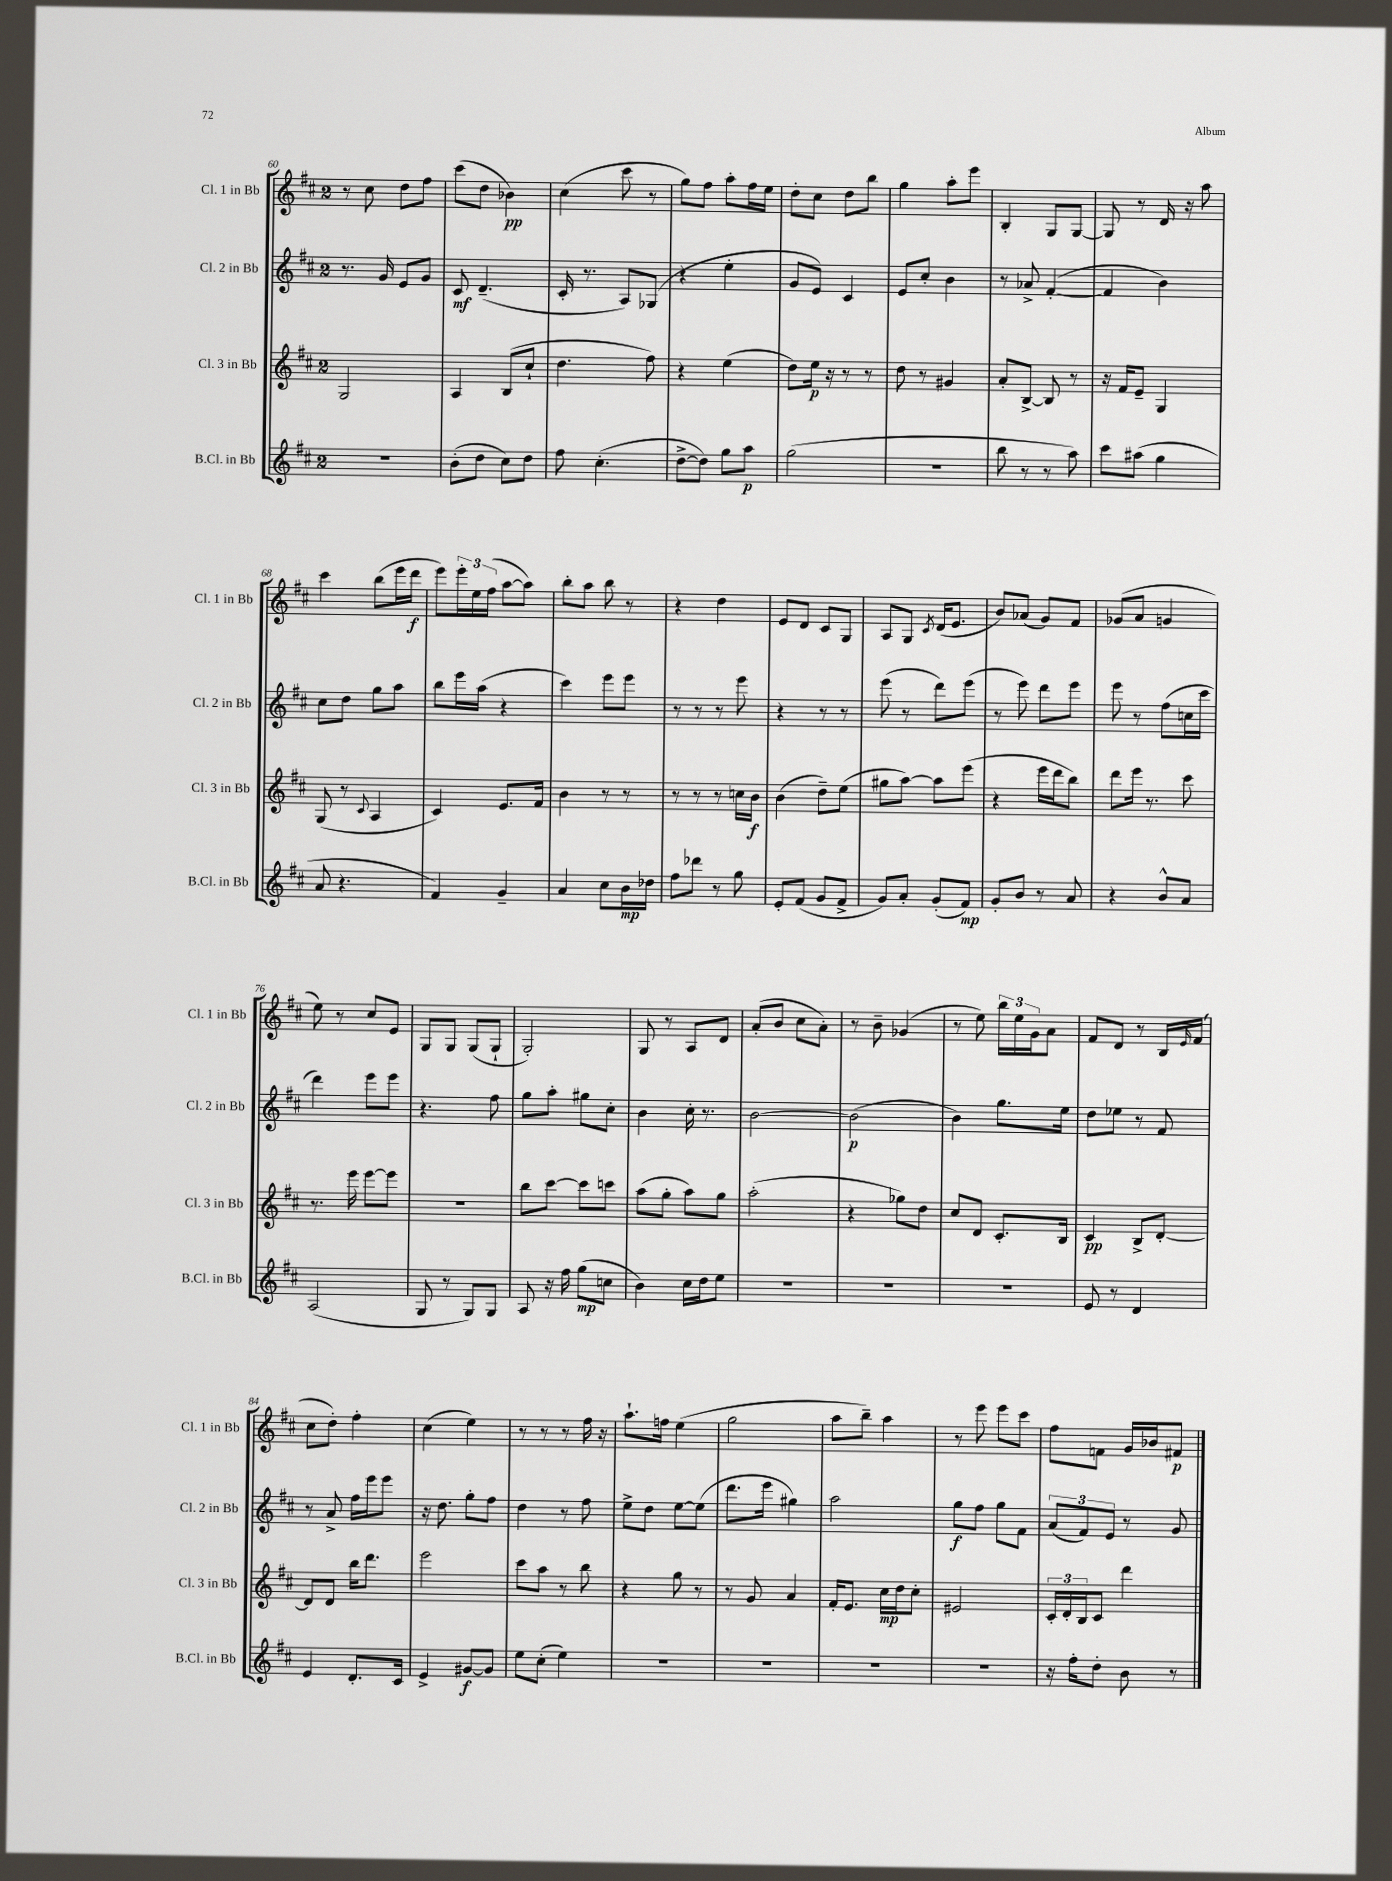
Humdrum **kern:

**kern	**kern	**kern	**kern
*staff4	*staff3	*staff2	*staff1
*clefG2	*clefG2	*clefG2	*clefG2
*k[f#c#]	*k[f#c#]	*k[f#c#]	*k[f#c#]
*M2/4	*M2/4	*M2/4	*M2/4
2r	2G	8.r	8r
.	.	.	8cc#
.	.	16g	.
.	.	8e	8dd
.	.	8g	8ff#
=	=	=	=
(8b'	4A	8c#	(8ccc#
8dd	.	(4.d~	8dd
8cc#)	(8B	.	4b-)
8dd	8cc#`	.	.
=	=	=	=
8ff#	4.dd	16c#'	(4cc#
.	.	8.r	.
(4.cc#'	.	.	.
.	.	8A)	8ccc#
.	8ff#)	(8G-	8r
=	=	=	=
[8dd^	4r	4r	8gg)
8dd])	.	.	8ff#
8gg	(4ee	4ee'	8aa'
8aa	.	.	16ff#
.	.	.	16ee
=	=	=	=
(2gg	8dd)	8g	8dd'
.	16ee	8e)	8cc#
.	16r	.	.
.	8r	4c#	8dd
.	8r	.	8bb
=	=	=	=
2r	8dd	8e	4gg
.	8r	8cc#'	.
.	4g#	4b	8aa'
.	.	.	8eee
=	=	=	=
8bb	8a'	8r	4B'
8r	[8B^	8a-^	.
8r	8B]	([4f#'	8G
8aa)	8r	.	[8G
=	=	=	=
8ccc#	16r	4f#]	8G]
.	16f#	.	.
(8aa#	8e~	.	8r
4gg	4G	4b)	16d
.	.	.	16r
.	.	.	8aa
=	=	=	=
8a	(8G	8cc#	4ccc#
4.r	8r	8dd	.
.	8qqc#	.	.
.	4A	8gg	(8bb
.	.	8aa	16eee
.	.	.	16ddd
=	=	=	=
4f#)	4c#)	8bb	8eee)
.	.	16eee	24eee'
.	.	.	24ee
.	.	(16aa	.
.	.	.	(24ff#
4g~	8.e	4r	[8aa
.	.	.	8aa])
.	16f#	.	.
=	=	=	=
4a	4b	4ccc#)	8bb'
.	.	.	8aa
8cc#	8r	8eee	8bb
16b	8r	8eee	8r
16dd-	.	.	.
=	=	=	=
8ff#	8r	8r	4r
8ddd-	8r	8r	.
8r	8r	8r	4dd
8gg	16cc	8eee	.
.	16b	.	.
=	=	=	=
8e'	(4b	4r	8e
(8f#	.	.	8d
8g	8dd~)	8r	8c#
8f#^	(8ee	8r	8G
=	=	=	=
8g)	8gg#	(8eee	8A
8a'	[8aa)	8r	8G
.	.	.	8qc#
(8g'	8aa]	8ddd)	(16d
.	.	.	8.e
8f#)	(8eee	(8eee	.
=	=	=	=
8g'	4r	8r	8b)
8b	.	8eee)	(8a-
8r	16eee	8ddd	8g)
.	16ddd	.	.
8a	8bb)	8eee	8f#
=	=	=	=
4r	8ddd	8eee	(8g-
.	16eee	8r	8a
.	8.r	.	.
8b^^	.	(8ff#	4g
8a	8ccc#	16cc	.
.	.	16ccc#	.
=	=	=	=
(2A	8.r	4ddd)	8ee)
.	.	.	8r
.	16eee	.	.
.	[8eee	8eee	8cc#
.	8eee]	8eee	8e
=	=	=	=
8G	2r	4.r	8G
8r	.	.	8G
8G)	.	.	(8G
8G	.	8ff#	8G`
=	=	=	=
8A	8bb	8gg	2G')
16r	[8ccc#	8aa'	.
16ff#	.	.	.
(8gg	8ccc#]	8gg#	.
8cc	8ccc	8cc#'	.
=	=	=	=
4b)	(8aa	4b	8G
.	8gg'	.	8r
16cc#	8aa)	16cc#'	8A
16dd	.	8.r	.
8ee	8gg	.	8d
=	=	=	=
2r	(2aa'	[2b	(8a'
.	.	.	8b
.	.	.	8cc#
.	.	.	8a')
=	=	=	=
2r	4r	(2b]	8r
.	.	.	8b~
.	8gg-)	.	(4g-
.	8dd	.	.
=	=	=	=
2r	8cc#	4b)	8r
.	8d	.	8ee)
.	8.c#'	8.gg	24bb
.	.	.	24ee
.	.	.	24g
.	.	.	8a
.	16B	16ee	.
=	=	=	=
8e	4c#	8dd	8f#
8r	.	8ee-	8d
4d	8B^	8r	8r
.	[8d'	8f#	16B
.	.	.	16qqe
.	.	.	(16f#
=	=	=	=
4e	8d]	8r	8cc#
.	8d	8a^	8dd')
8.d'	16bb	16ff#	4ff#'
.	8.ddd	16eee	.
.	.	8eee	.
16c#	.	.	.
=	=	=	=
4e^	2eee	16r	(4cc#
.	.	8.dd	.
[8g#	.	8gg'	4ee)
8g#]	.	8ff#	.
=	=	=	=
8ee	8ccc#	4dd	8r
(8cc#'	8aa	.	8r
4ee)	8r	8r	8r
.	8bb	8ff#	16ff#
.	.	.	16r
=	=	=	=
2r	4r	8ee^	8.aa`
.	.	8dd	.
.	.	.	16ff
.	8gg	[8ee	(4ee
.	8r	(8ee]	.
=	=	=	=
2r	8r	8.ddd	2gg
.	8g	.	.
.	.	16eee	.
.	4a	4gg#)	.
=	=	=	=
2r	16f#'	2aa	8aa
.	8.e	.	.
.	.	.	8bb~)
.	16cc#	.	4aa
.	16dd	.	.
.	8cc#'	.	.
=	=	=	=
2r	2e#	8gg	8r
.	.	8ff#	8eee
.	.	8gg	8eee
.	.	8f#	8ccc#
=	=	=	=
16r	24c#'	(12a	8ff#
.	24d'	.	.
16ff#'	.	.	.
.	24B	12f#)	.
8dd'	8c#	.	8f
.	.	12e	.
8b	4ddd	8r	16g
.	.	.	16b-
8r	.	8g	8f#
==	==	==	==
*-	*-	*-	*-
